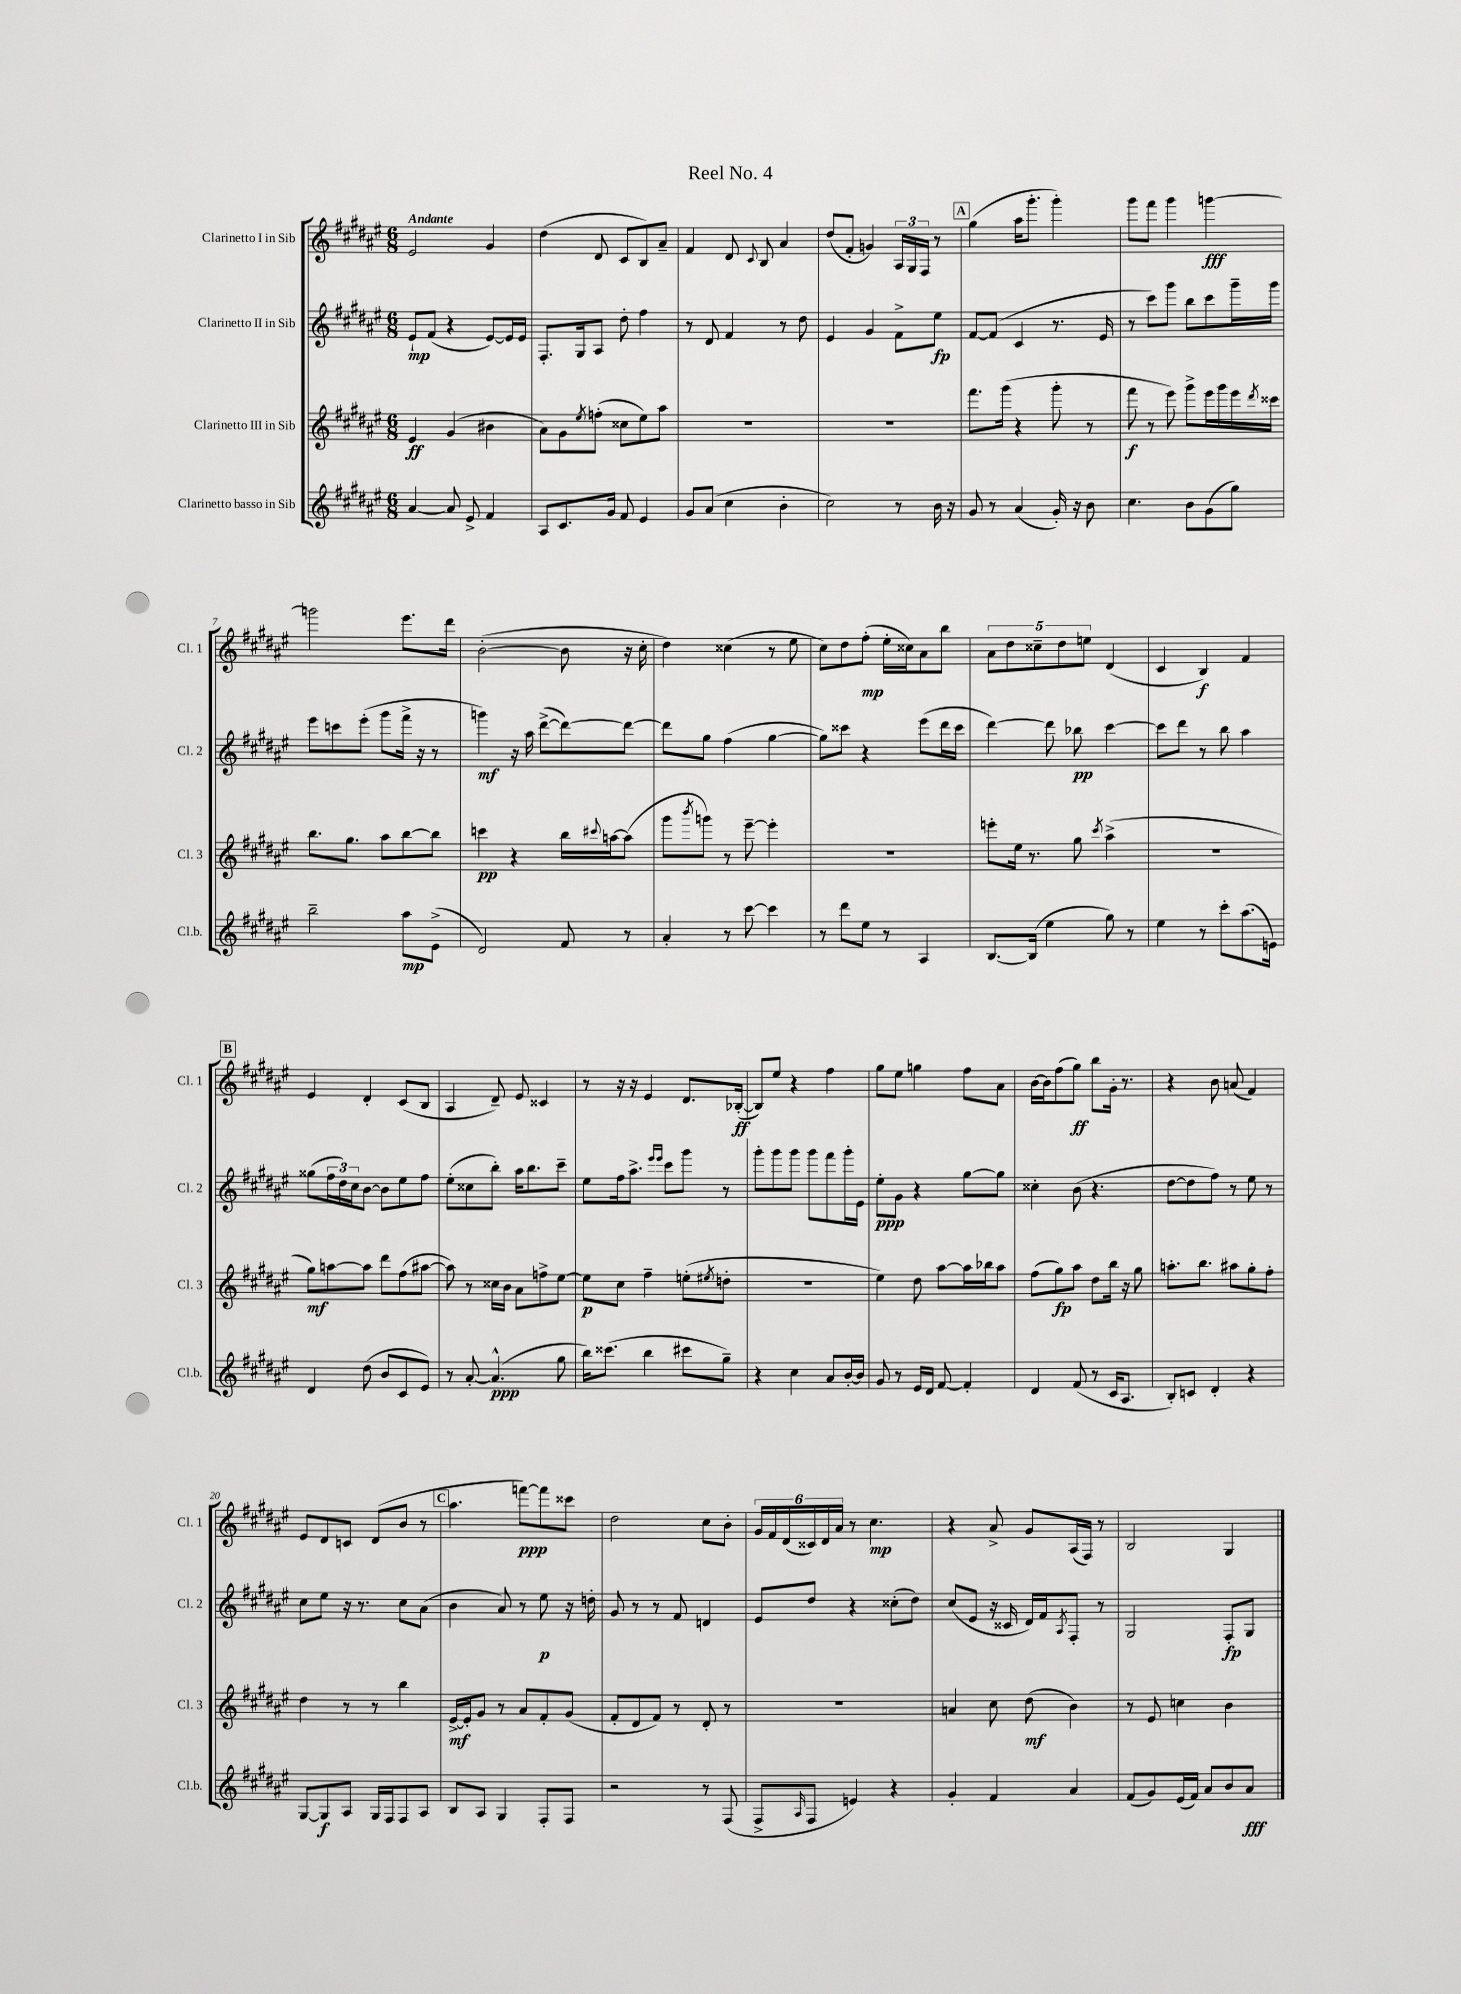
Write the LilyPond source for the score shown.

\header { title = "Reel No. 4" }
<<
\new StaffGroup <<
\new Staff = "s0" \with { instrumentName = "Clarinetto I in Sib" shortInstrumentName = "Cl. 1" } {
    \clef treble \key fis \major \numericTimeSignature \time 6/8 \tempo "Andante"
    eis'2 gis'4 |
    dis''4( dis'8 cis'8 b8) ais'8-- |
    fis'4 dis'8 \appoggiatura { cis'8 } b8 ais'4 |
    dis''8( fis'8-. g'4) \tuplet 3/2 { ais16 gis16 fis16 } r8 |
    \mark \markup { \box "A" } gis''4( ais''16 gis'''8.-. gis'''4-.) |
    gis'''8 fis'''8 gis'''4 g'''4~\fff |
    g'''2 eis'''8. dis'''16 |
    b'2~-.( b'8 r16 cis''16-. |
    dis''4) cisis''4( r8 eis''8 |
    cis''8) dis''8 fis''8-.\mp( eis''16-. cisis''16) ais'8 b''8 |
    \tuplet 5/4 { ais'8 dis''8 cisis''8-- dis''8 e''8 } dis'4( |
    cis'4 b4\f) fis'4 |
    \mark \markup { \box "B" } eis'4 dis'4-. cis'8( b8 |
    ais4 dis'8--) eis'8 cisis'4 |
    r8 r16 r16 eis'4 dis'8. bes16~-.\ff( |
    bes8) eis''8 r4 fis''4 |
    gis''8 eis''8 g''4 fis''8 ais'8 |
    b'16~ b'16 fis''8( gis''8\ff) b''8 gis'16-. r8. |
    r4 b'8 a'8( fis'4) |
    eis'8 dis'8 c'8 dis'8( b'8 r8 |
    \mark \markup { \box "C" } ais''4. f'''8~\ppp) f'''8 cisis'''8 |
    dis''2 cis''8 b'8-. |
    \tuplet 6/4 { gis'16 fis'16 dis'16( cisis'16) dis'16 ais'16 } r8 cis''4.\mp |
    r4 ais'8-> gis'8 ais16( fis16) r8 |
    b2 gis4 \bar "|." |
}
\new Staff = "s1" \with { instrumentName = "Clarinetto II in Sib" shortInstrumentName = "Cl. 2" } {
    \clef treble \key fis \major \numericTimeSignature \time 6/8
    eis'8-!\mp fis'8( r4 eis'8~) eis'16 eis'16 |
    fis8.-. gis16 ais8 dis''8-. fis''4 |
    r8 dis'8 fis'4 r8 dis''8 |
    eis'4 gis'4 fis'8-> eis''8\fp |
    \mark \markup { \box "A" } fis'8~ fis'8( cis'4 r8. eis'16 |
    r8 cis'''8) gis'''8 b''8 cis'''8 gis'''16-- gis'''16 |
    eis'''8 c'''8 eis'''8-.( gis'''8 fis'''16-> r16 r8 |
    g'''4\mf) r16 ais''16 dis'''8~->( dis'''8~) dis'''8~ |
    dis'''8 gis''8 fis''4( gis''4~ |
    gis''8) cisis'''8 r4 eis'''8( dis'''16 cisis'''16 |
    dis'''4~) dis'''8 bes''8\pp cis'''4~ |
    cis'''8 dis'''8 r8 b''8 ais''4 |
    \mark \markup { \box "B" } gisis''8( \tuplet 3/2 { fis''16 dis''16) cis''16 } b'8~ b'8 eis''8 fis''8 |
    eis''8-.( cisis''8 b''8-.) ais''16 b''8. cis'''8-- |
    eis''8 fis''16 ais''8.-> \grace { eis'''16 eis'''16 } cis'''8 gis'''8 r8 |
    gis'''8-. gis'''8 gis'''8 gis'''8 fis'''8 gis'''16-. eis'16 |
    eis''8-.\ppp gis'8 r4 gis''8~ gis''8 |
    cisis''4-. b'8( r4. |
    dis''8~ dis''8 fis''8) r8 eis''8 r8 |
    cis''8 eis''8 r16 r8. cis''8 ais'8( |
    \mark \markup { \box "C" } b'4 ais'8) r8 eis''8\p r16 d''16-. |
    gis'8 r8 r8 fis'8 d'4 |
    eis'8 dis''8 r4 cisis''8-.( dis''8) |
    cis''8( eis'8 r16 cisis'16 dis'16) fis'16 \acciaccatura { ais8 } fis8-. r8 |
    gis2 fis8-.\fp gis8 \bar "|." |
}
\new Staff = "s2" \with { instrumentName = "Clarinetto III in Sib" shortInstrumentName = "Cl. 3" } {
    \clef treble \key fis \major \numericTimeSignature \time 6/8
    eis'4\ff gis'4( bis'4 |
    ais'8) gis'8 \acciaccatura { eis''8 } f''8-.( cisis''8 eis''8) ais''8 |
    R2. |
    R2. |
    \mark \markup { \box "A" } fis'''8. gis'''16( r4 gis'''8-. r8 |
    fis'''8\f r8 eis'''8) gis'''8-> eis'''16 gis'''16 eis'''16 \acciaccatura { dis'''8 } cisis'''16 |
    b''8. gis''8. ais''8 b''8~ b''8 |
    c'''4\pp r4 b''16 \appoggiatura { cis'''8 } a''16~ a''8( |
    gis'''8 \acciaccatura { b'''8 } g'''8) r8 eis'''8~-- eis'''4-. |
    R2. |
    e'''8-. eis''16 r8. gis''8 \acciaccatura { cis'''8 } ais''4->( |
    R2. |
    \mark \markup { \box "B" } gis''8\mf) a''8~ a''8 dis'''8 fis''8( ais''8~ |
    ais''8) r8 cisis''16 b'16 ais'8 f''8-> eis''8~ |
    eis''8\p cis''8 fis''4-- e''8-.( \acciaccatura { eis''8 } d''8-. |
    R2. |
    eis''4) dis''8 ais''8~ ais''16 bes''16 ais''8 |
    fis''8( gis''8\fp) ais''8 dis''8 b''16 r16 gis''8 |
    a''8.-. b''8. ais''8 gis''8-. fis''8-. |
    dis''4 r8 r8 b''4 |
    \mark \markup { \box "C" } eis'16~->\mf eis'16-. gis'8 r8 ais'8 fis'8-. gis'8( |
    fis'8-. dis'8 fis'8) r8 dis'8-. r8 |
    R2. |
    a'4 cis''8 dis''8\mf( b'4) |
    r8 eis'8 c''4 b'4 \bar "|." |
}
\new Staff = "s3" \with { instrumentName = "Clarinetto basso in Sib" shortInstrumentName = "Cl.b." } {
    \clef treble \key fis \major \numericTimeSignature \time 6/8
    ais'4~ ais'8 eis'8-> fis'4 |
    ais8 cis'8. gis'16 fis'8 eis'4 |
    gis'8 ais'8( cis''4 b'4-. |
    cis''2) r8 b'16 r16 |
    \mark \markup { \box "A" } gis'8 r8 ais'4( gis'16-.) r16 b'8 |
    cis''4. b'8 gis'8( gis''8) |
    b''2-- ais''8\mp eis'8->( |
    dis'2) fis'8 r8 |
    ais'4-. r8 cis'''8~ cis'''4 |
    r8 dis'''8 eis''8 r8 ais4 |
    b8.~ b16( eis''4 gis''8) r8 |
    eis''4 r8 cis'''8-. ais''8.( e'16) |
    \mark \markup { \box "B" } dis'4 dis''8( b'8 cis'8 eis'8) |
    r8 ais'8~-. ais'4.-^\ppp( gis''8 |
    b''16) cisis'''8.( b''4 cis'''8 gis''8--) |
    r4 cis''4 ais'8 b'16~-. b'16 |
    gis'8 r8 eis'16 dis'16 fis'8~ fis'4-. |
    dis'4 fis'8( r8 cis'16 ais8. |
    b8-.) c'8 dis'4-. r4 |
    gis8~ gis8\f ais8 gis16 fis16 fis8 ais8 |
    \mark \markup { \box "C" } b8 ais8 gis4 fis8-. fis8 |
    r2 r8 fis8( |
    fis8-> \grace { ais16 } fis8 e'4) r4 |
    gis'4-. fis'4 ais'4 |
    fis'8( gis'8) eis'16( fis'16) ais'8 b'8 ais'8\fff \bar "|." |
}
>>
>>
